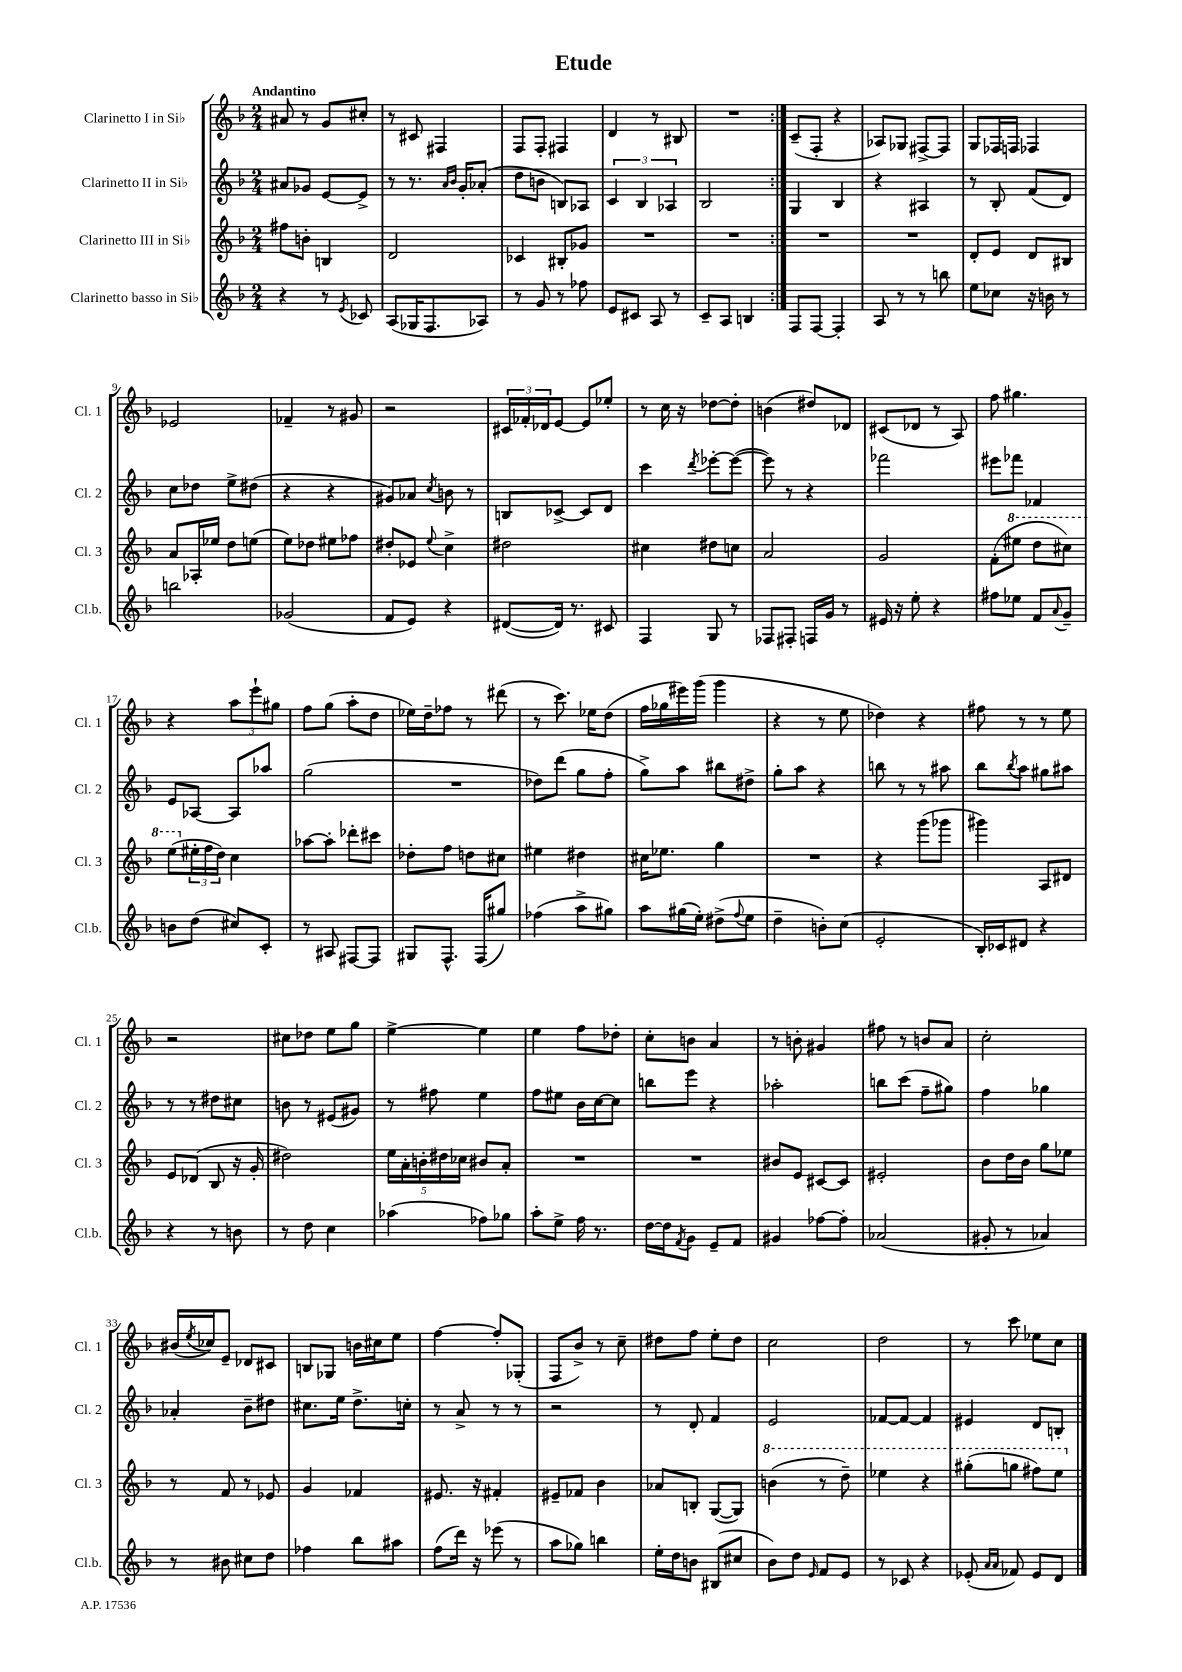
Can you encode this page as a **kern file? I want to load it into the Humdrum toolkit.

**kern	**kern	**kern	**kern
*part4	*part3	*part2	*part1
*staff4	*staff3	*staff2	*staff1
*I"Clarinetto basso in Si♭	*I"Clarinetto III in Si♭	*I"Clarinetto II in Si♭	*I"Clarinetto I in Si♭
*I'Cl.b.	*I'Cl. 3	*I'Cl. 2	*I'Cl. 1
*clefG2	*clefG2	*clefG2	*clefG2
*k[b-]	*k[b-]	*k[b-]	*k[b-]
*M2/4	*M2/4	*M2/4	*M2/4
=1	=1	=1	=1
!	!	!	!LO:TX:a:B:t=Andantino
4r	8ff#X\L	8a#X/L	8a#X/
.	8bn'\J	8g-X/J	8r
8r	4Bn/	[8e/L	8g/L
8qe/	.	.	.
8c-X/	.	8e^/J]	8cc#X'/J
=2	=2	=2	=2
(8A/L	2d/	8r	8r
16G-X/K	.	8.r	8c#X/
8.F/	.	.	.
.	.	.	4F#X/
.	.	16qqa/LL	.
.	.	16qqb-/JJ	.
.	.	16g'/KL	.
8A-X/J)	.	(8a-X'/J	.
=3	=3	=3	=3
8r	4c-X/	8dd\L	8F/L
8g/	.	8bn\J	8F'/J
8r	8B#X'/L	8Bn/L)	4F#X/
8ff-X\	8g-X/J	8A-X/J	.
=4	=4	=4	=4
8e/L	2r	6c/	4d/
8c#X/J	.	.	.
.	.	6B-/	.
8A/	.	.	8r
.	.	6A-X/	.
8r	.	.	8B#X/
=5	=5	=5	=5
8c~/L	2r	2B-/	2r
8A/J	.	.	.
4Bn/	.	.	.
=6:|!	=6:|!	=6:|!	=6:|!
8F/L	2r	4G/	(8c~/L
[8F/J	.	.	8F'/J
4F'/]	.	4B-/	4r
=7	=7	=7	=7
8A/	2r	4r	8A-X/L)
8r	.	.	8G-X/J
8r	.	4A#X/	[8F#X^/L
8bbn\	.	.	8F#/J]
=8	=8	=8	=8
8ee\L	8d'/L	8r	8G/L
8cc-X\J	8e/J	8B-'/	16F-X/L
.	.	.	16Fn/JJ
16r	8d/L	(8f/L	4F-X/
16bn\	.	.	.
8r	8B#X/J	8d/J)	.
!!LO:LB:g=z
=9	=9	=9	=9
2bbn\	8a/L	8cc\L	2e-X/
.	16A-X'/L	8dd-X\J	.
.	16ee-X/JJ	.	.
.	8dd\L	8ee^\L	.
.	(8een\J	(8dd#X\J	.
=10	=10	=10	=10
(2g-X/	8ee\L)	4r	4f-X~/
.	8dd-X\J	.	.
.	8ee#X\L	4r	8r
.	8ff-X\J	.	8g#X/
=11	=11	=11	=11
8f/L	8dd#X'/L	8g#X/L)	2r
8e/J)	8e-X/J	8a-X/J	.
.	8qqee/	8qcc/	.
4r	4cc^\	8bn\	.
.	.	8r	.
=12	=12	=12	=12
([8d#X/L	2dd#X\	8Bn/L	24c#X/LL
.	.	.	24f-X'/
.	.	.	24d-X/J
16d#/Jk])	.	[8c-X^/J	[8e/J
8.r	.	.	.
.	.	8c-/L]	8e/L]
8c#X/	.	8d/J	8ee-X'/J
=13	=13	=13	=13
4F/	4cc#X\	4ccc\	8r
.	.	.	16cc\
.	.	.	16r
.	.	8qddd/	.
8G/	8dd#X\L	[8eee-X'\L	[8dd-X\L
8r	8ccn\J	(8eee-\J_	8dd-'\J]
=14	=14	=14	=14
8F-X/L	2a/	8eee-\])	(4bn\
8F#X'/J	.	8r	.
16Fn/LL	.	4r	8dd#X/L)
16g/JJ	.	.	.
8r	.	.	8d-X/J
=15	=15	=15	=15
16e#X/	2g/	2fff-X\	(8c#X/L
16r	.	.	.
8ee'\	.	.	8d-X/J
4r	.	.	8r
.	.	.	8A/)
=16	=16	=16	=16
8ff#X\L	(8f'\L	8eee#X\L	8ff\
*	*8va	*	*
8ee-X\J	8eee#X\J	8fff-X\J	4.gg#X\
8f/L	8ddd\L	4f-X/	.
8qqa/	.	.	.
8g~/J	8ccc#X\J)	.	.
!!LO:LB:g=z
=17	=17	=17	=17
8bn\L	(8eee\L	8e/L	4r
*	*X8va	*	*
(8dd\J	24ee#X'\L	[8A-X/J	.
.	24ff\	.	.
.	24dd\JJ)	.	.
8cc#X/L)	4cc\	8A-/L]	12aa\L
.	.	.	12eee`\
8c'/J	.	8aa-X/J	.
.	.	.	12gg#X\J
=18	=18	=18	=18
8r	[8aa-X\L	(2gg\	8ff\L
8A#X/	8aa-'\J]	.	(8gg\J
[8F#X/L	8ddd-X'\L	.	8aa'\L
8F#/J]	8ccc#X\J	.	8dd\J
=19	=19	=19	=19
8G#X/L	8dd-X'\L	2r	16ee-X\LL)
.	.	.	16dd~\J
8.F^^/J	8ff\J	.	8ff-X\J
.	8ddn\L	.	8r
(16F/KL	.	.	.
8gg#X/J)	8cc#X\J	.	(8ddd#X\
=20	=20	=20	=20
(4ff-X\	4ee#X\	8dd-X\L)	8r
.	.	(8ddd\J	8.ccc\)
8aa^\L	4dd#X\	8gg\L	.
.	.	.	16ee-X\KL
8gg#X\J)	.	8ff'\J	(8dd\J
=21	=21	=21	=21
8aa\L	16cc#X\KL	8gg^\L)	16ff\LL
.	8.ee-X\J	.	16gg-X\
(16gg#X\L	.	8aa\J	16eee#X\)
16ee'\JJ)	.	.	(16ggg\JJ
(8dd#X^\L	4gg\	8bb#X\L	4ggg\
8qqff/	.	.	.
8ee\J	.	8dd#X^\J	.
=22	=22	=22	=22
4dd~\	2r	8gg'\L	4r
.	.	8aa\J	.
8bn'\L)	.	4r	8r
(8cc\J	.	.	8ee\
=23	=23	=23	=23
2e'/	4r	8bbn\	4dd-X\)
.	.	8r	.
.	(8ggg\L	8r	4r
.	8ggg-X\J	8aa#X\	.
=24	=24	=24	=24
16B-'/LL)	4ggg#X\)	8bb-\L	8ff#X\
16c-X/J	.	.	.
.	.	8qbb-/	.
8d#X/J	.	8aa\J	8r
4r	8A/L	8gg#X\L	8r
.	8d#X/J	8aa#X\J	8ee\
!!LO:LB:g=z
=25	=25	=25	=25
4r	8e/L	8r	2r
.	(8d-X/J	8r	.
8r	8B-/	8dd#X\L	.
8bn\	16r	8cc#X\J	.
.	16g'/	.	.
=26	=26	=26	=26
8r	2dd#X\)	8bn\	8cc#X\L
8dd\	.	8r	8dd-X\J
4cc\	.	(8e#X/L	8ee\L
.	.	8g#X/J)	8gg\J
=27	=27	=27	=27
(4aa-X\	20ee\LL	8r	[4ee^\
.	20a'\	.	.
.	20bn'\	.	.
.	.	8ff#X\	.
.	20dd#X\	.	.
.	20cc-X\JJ	.	.
8ff-X\L)	8b#X/L	4ee\	4ee\]
8gg-X\J	8a'/J	.	.
=28	=28	=28	=28
8aa'\L	2r	8ff\L	4ee\
8ee^\J	.	8ee#X\J	.
16ff\	.	16b-\LL	8ff\L
8.r	.	[16cc\J	.
.	.	8cc\J]	8dd-X'\J
=29	=29	=29	=29
[16dd\LL	2r	8bbn\L	8cc'\L
16dd\J]	.	.	.
8qf/	.	.	.
8g\J	.	8eee\J	8bn\J
8e~/L	.	4r	4a/
8f/J	.	.	.
=30	=30	=30	=30
4g#X/	8b#X/L	2aa-X'\	8r
.	8e/J	.	8bn'\
[8ff-X\L	[8c#X/L	.	4g#X/
8ff-'\J]	8c#/J]	.	.
=31	=31	=31	=31
(2a-X/	2e#X'/	8bbn\L	8ff#X\
.	.	(8ccc\J	8r
.	.	8ff~\L	8bn/L
.	.	8gg#X\J)	8a/J
=32	=32	=32	=32
8g#X'/	8b-\L	4ff\	2cc'\
8r	16dd\L	.	.
.	16b-\JJ	.	.
4a-X/)	8gg\L	4gg-X\	.
.	8ee-X\J	.	.
!!LO:LB:g=z
=33	=33	=33	=33
8r	8r	4a-X'/	(16b#X/LL
.	.	.	8qee/
.	.	.	16cc-X/J)
8b#X\	8f/	.	8e~/J
8cc#X\L	8r	8b-~\L	8d-X/L
8dd\J	8e-X/	8dd#X\J	8c#X/J
=34	=34	=34	=34
4ff-X\	4g/	8.cc#X\L	8Bn/L
.	.	.	8G-X/J
.	.	16ee\Jk	.
8bb-\L	4f-X/	8.dd^\L	16bn\LL
.	.	.	16cc#X\J
8aa#X\J	.	.	8ee\J
.	.	16ccn'\Jk	.
=35	=35	=35	=35
(8ff\L	8.e#X/	8r	[4ff\
16ddd\Jk)	.	8a^/	.
16r	16r	.	.
(8eee-X\	4f#X'/	8r	8ff'/L]
8r	.	8r	(8G-X'/J
=36	=36	=36	=36
8aa\L	8e#X~/L	2r	8F/L
8gg-X\J)	8f-X/J	.	8b-^/J)
4bbn\	4b-\	.	8r
.	.	.	8cc~\
=37	=37	=37	=37
16ee'\LL	8a-X/L	8r	8dd#X\L
16dd\J	.	.	.
8bn\J	8Bn'/J	8d'/	8ff\J
(8B#X/L	([8G/L	4f/	8ee'\L
8cc#X/J	8G/J])	.	8dd#\J
=38	=38	=38	=38
*	*8va	*	*
8b-\L)	(4bbn\	2e/	2cc\
8dd\J	.	.	.
16qqe/	.	.	.
8f/L	8r	.	.
8e/J	8ddd~\)	.	.
=39	=39	=39	=39
8r	4eee-X\	[8f-X/L	2dd\
8c-X/	.	8f-/J_	.
4r	4r	4f-/]	.
=40	=40	=40	=40
(8e-X'/	(8ggg#X'\L	4e#X/	8r
16qqa/LL	.	.	.
16qqa/JJ	.	.	.
8f-X/)	8gggn\J	.	8ccc\
8e-/L	8fff#X\L)	8d/L	8ee-X\L
8d/J	8eee\J	8Bn'/J	8cc\J
*	*X8va	*	*
==	==	==	==
*-	*-	*-	*-
